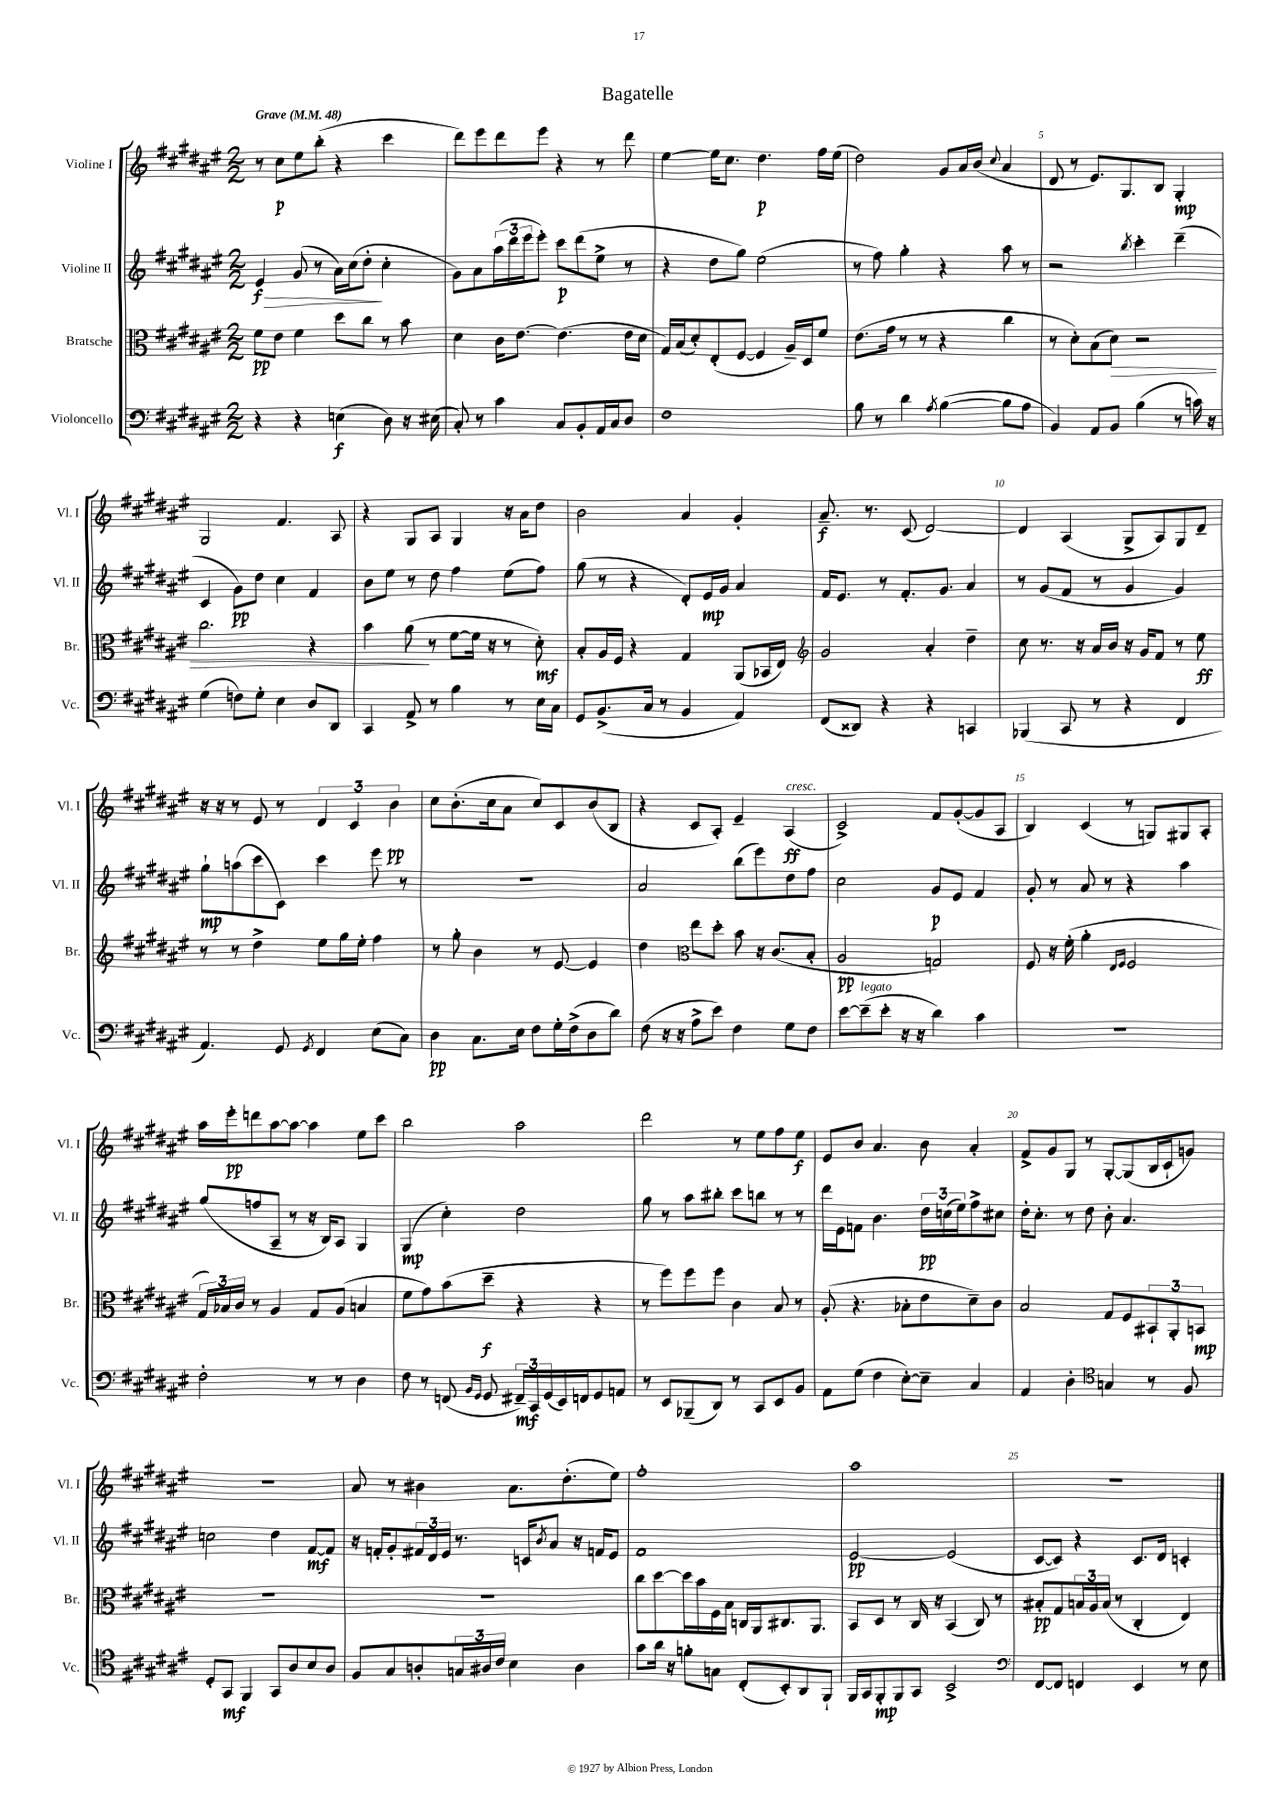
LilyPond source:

\header { title = "Bagatelle" }
<<
\new StaffGroup <<
\new Staff = "s0" \with { instrumentName = "Violine I" shortInstrumentName = "Vl. I" } {
    \clef treble \key fis \major \numericTimeSignature \time 2/2 \tempo "Grave" 4 = 48
    r8 cis''8\p eis''8 b''8-.( r4 cis'''4 |
    dis'''8) eis'''8 dis'''8 eis'''8 r4 r8 dis'''8 |
    eis''4~ eis''16 cis''8. dis''4.\p fis''16 eis''16( |
    dis''2) gis'8 ais'16 b'16( \appoggiatura { cis''8 } ais'4 |
    dis'8 r8 eis'8.) gis8. b8 gis4-.\mp |
    gis2 fis'4. ais8 |
    r4 gis8 ais8 gis4 r16 ais'16 dis''8 |
    b'2 ais'4 gis'4-. |
    ais'8.--\f r8. cis'8( dis'2~) |
    dis'4 ais4( gis8-> ais8) gis8 dis'8-- |
    r16 r16 r8 eis'8 r8 \tuplet 3/2 { dis'4 cis'4 b'4\pp } |
    cis''8 b'8.-.( cis''16 ais'8 cis''8) cis'8 b'8( b8 |
    r4 cis'8 ais8-.) eis'4-- ais4\ff^\markup { \italic "cresc." }( |
    cis'2->) fis'8 gis'8~-.( gis'8 ais8 |
    b4) cis'4( r8 g8) gis8 ais8-. |
    ais''16 eis'''16-.\pp d'''8 ais''8~ ais''8~ ais''4 eis''8 cis'''8 |
    b''2 ais''2 |
    dis'''2 r8 eis''8 fis''8 eis''8\f |
    eis'8 b'8 ais'4. b'8 ais'4-. |
    fis'8-> gis'8 gis8 r8 gis8~-. gis8( b16 cis'16-! g'8) |
    R1 |
    ais'8 r8 bis'4 ais'8. dis''8.-.( eis''8) |
    fis''1-. |
    ais''1 |
    R1 \bar "|." |
}
\new Staff = "s1" \with { instrumentName = "Violine II" shortInstrumentName = "Vl. II" } {
    \clef treble \key fis \major \numericTimeSignature \time 2/2
    eis'4\f\> gis'8( r8 ais'16) cis''16( dis''8-.\! cis''4-. |
    gis'8) ais'8 \tuplet 3/2 { ais''16( dis'''16 eis'''16 } eis'''8-.) cis'''8\p dis'''8( eis''8-> r8 |
    r4 dis''8 gis''8) eis''2( |
    r8 fis''8) gis''4-. r4 ais''8 r8 |
    r2 \acciaccatura { b''8 } cis'''4-. dis'''4--( |
    cis'4 gis'8\pp) dis''8 cis''4 fis'4 |
    b'8 eis''8 r8 dis''8 fis''4 eis''8( fis''8) |
    gis''8( r8 r4 dis'8-.) eis'16\mp gis'16 ais'4 |
    fis'16 eis'8. r8 fis'8.-. gis'8. ais'4 |
    r8 gis'8( fis'8 r8 gis'4 gis'4) |
    gis''8-!\mp a''8( cis'''8 cis'8) cis'''4 eis'''8 r8 |
    R1 |
    ais'2 b''8( eis'''8) dis''8 fis''8 |
    cis''2 gis'8\p eis'8 fis'4 |
    gis'8-. r8 ais'8 r8 r4 ais''4 |
    gis''8( f''8 ais8-- r8 r16 b16) ais8 gis4 |
    gis4\mp( cis''4-.) dis''2 |
    gis''8 r8 ais''8 bis''8-. cis'''8 b''8 r8 r8 |
    dis'''16 eis'16 f'8 b'4. \tuplet 3/2 { dis''16\pp c''16( eis''16) } fis''8-> cis''8 |
    dis''16-. cis''8.-. r8 dis''8 b'8-. ais'4. |
    c''2 dis''4 fis'8~\mf fis'8 |
    r16 f'16-. gis'8-. \tuplet 3/2 { fis'16 dis'16 eis'16 } r8. c'16 \acciaccatura { b'8 } ais'8 r16 f'16 eis'8 |
    fis'1 |
    eis'2~\pp eis'2( |
    cis'8~ cis'8) r4 cis'8. dis'16 c'4-. \bar "|." |
}
\new Staff = "s2" \with { instrumentName = "Bratsche" shortInstrumentName = "Br." } {
    \clef alto \key fis \major \numericTimeSignature \time 2/2
    fis'8\pp eis'8 fis'4 dis''8 cis''8 r8 b'8 |
    dis'4 cis'16 eis'8.~ eis'4.( eis'16 dis'16 |
    gis16) b16( dis'8-.) eis8-.( fis8~ fis4 ais16--) dis16 fis'8 |
    eis'8.( gis'16 r8 r8 r4 cis''4 |
    r8 dis'8-.) b8( dis'8\>) r2 |
    cis''2. r4 |
    b'4 ais'8\!( r8 fis'8~ fis'16 r16 r8 dis'8-.\mf) |
    b8-. ais16 fis16 r4 gis4 ais,8( bes,16 eis16) |
    \clef treble gis'2 ais'4-. dis''4-- |
    cis''8 r8. r16 ais'16 b'16 r16 gis'16 fis'8 r8 eis''8\ff |
    r8 r8 dis''4-> eis''8 gis''16 eis''16-. fis''4 |
    r8 gis''8-. b'4 r8 eis'8~ eis'4 |
    dis''4 \clef alto eis''8 dis''8-. b'8 r16 cis'8.( b8-. |
    ais2\pp g2) |
    fis8 r16 fis'16-.( ais'4-. \grace { eis16 fis16 } fis2 |
    \tuplet 3/2 { gis16) bes16 cis'16 } r8 ais4 gis8 ais8( b4 |
    fis'8 gis'8) b'8( dis''8--\f r4 r4 |
    r8 fis''8) fis''8 fis''8 cis'4 b8 r8 |
    ais8-.( r4. bes8-. eis'8 dis'8--) cis'8 |
    b2 gis8 fis8 \tuplet 3/2 { bis,8-! ais,8-. b,8\mp } |
    R1 |
    R1 |
    cis''8 dis''8~ dis''16 b'16 fis16 b16 c16 ais,16 cis8. ais,8. |
    b,8 dis8 r8 cis16 r16 b,4( cis8) r8 |
    bis8-.\pp gis8 \tuplet 3/2 { b16 ais16 b16( } r8 cis4-. eis4) \bar "|." |
}
\new Staff = "s3" \with { instrumentName = "Violoncello" shortInstrumentName = "Vc." } {
    \clef bass \key fis \major \numericTimeSignature \time 2/2
    r4 r4 e4\f( dis8) r16 eis16( |
    cis8-.) r8 cis'4 cis8 b,8-. ais,16 cis16 dis8 |
    fis1 |
    b8 r8 dis'4 \acciaccatura { ais8 } b4~( b8 ais8 |
    b,4) ais,8 b,8 b4( r8 c'16) r16 |
    gis4( f8) gis8-. eis4 dis8 dis,8 |
    cis,4 ais,8-> r8 b4 r8 eis16 cis16 |
    gis,8 b,8.->( cis16 r8 b,4 ais,4) |
    fis,8( disis,8) r4 r4 c,4 |
    bes,,4( cis,8 r8 r4 fis,4 |
    ais,4.) gis,8 \acciaccatura { gis,8 } fis,4 eis8( cis8) |
    dis4\pp cis8. eis16 fis8 gis16-. fis16->( dis8 dis'8) |
    fis8( r16 r16 ais8-> eis'8) fis4 gis8 fis8 |
    eis'8~ eis'8--^\markup { \italic "legato" }( eis'8-. r16 r16 dis'4) cis'4 |
    r1 |
    fis2-. r8 r8 dis4 |
    fis8 r8 f,8( \grace { b,16 gis,16 } gis,8 \tuplet 3/2 { fis,16--\mf) cis,16 gis,16( } eis,16) f,16 gis,8 a,8 |
    r8 eis,8 bes,,8--( dis,8) r8 cis,8 eis,8 b,8 |
    ais,8 gis8( fis4 eis8~-.) eis8-- cis4 |
    ais,4 dis4-. \clef tenor g4 r8 fis8 |
    dis8-. gis,8\mf fis,4 gis,8 ais8 b8 ais8 |
    fis8 gis8 a8-. \tuplet 3/2 { g16 ais16 cis'16 } b4 ais4 |
    gis'8 ais'16 r16 f'8-. g8 cis8-.( b,8-.) ais,8 fis,8-! |
    fis,16 gis,16 fis,8-.\mp fis,8 gis,8 b,2-> |
    \clef bass fis,8~ fis,8 f,4 eis,4 r8 eis8 \bar "|." |
}
>>
>>
\layout { \context { \Score \override BarNumber.break-visibility = ##(#f #t #t) barNumberVisibility = #(every-nth-bar-number-visible 5) } }
